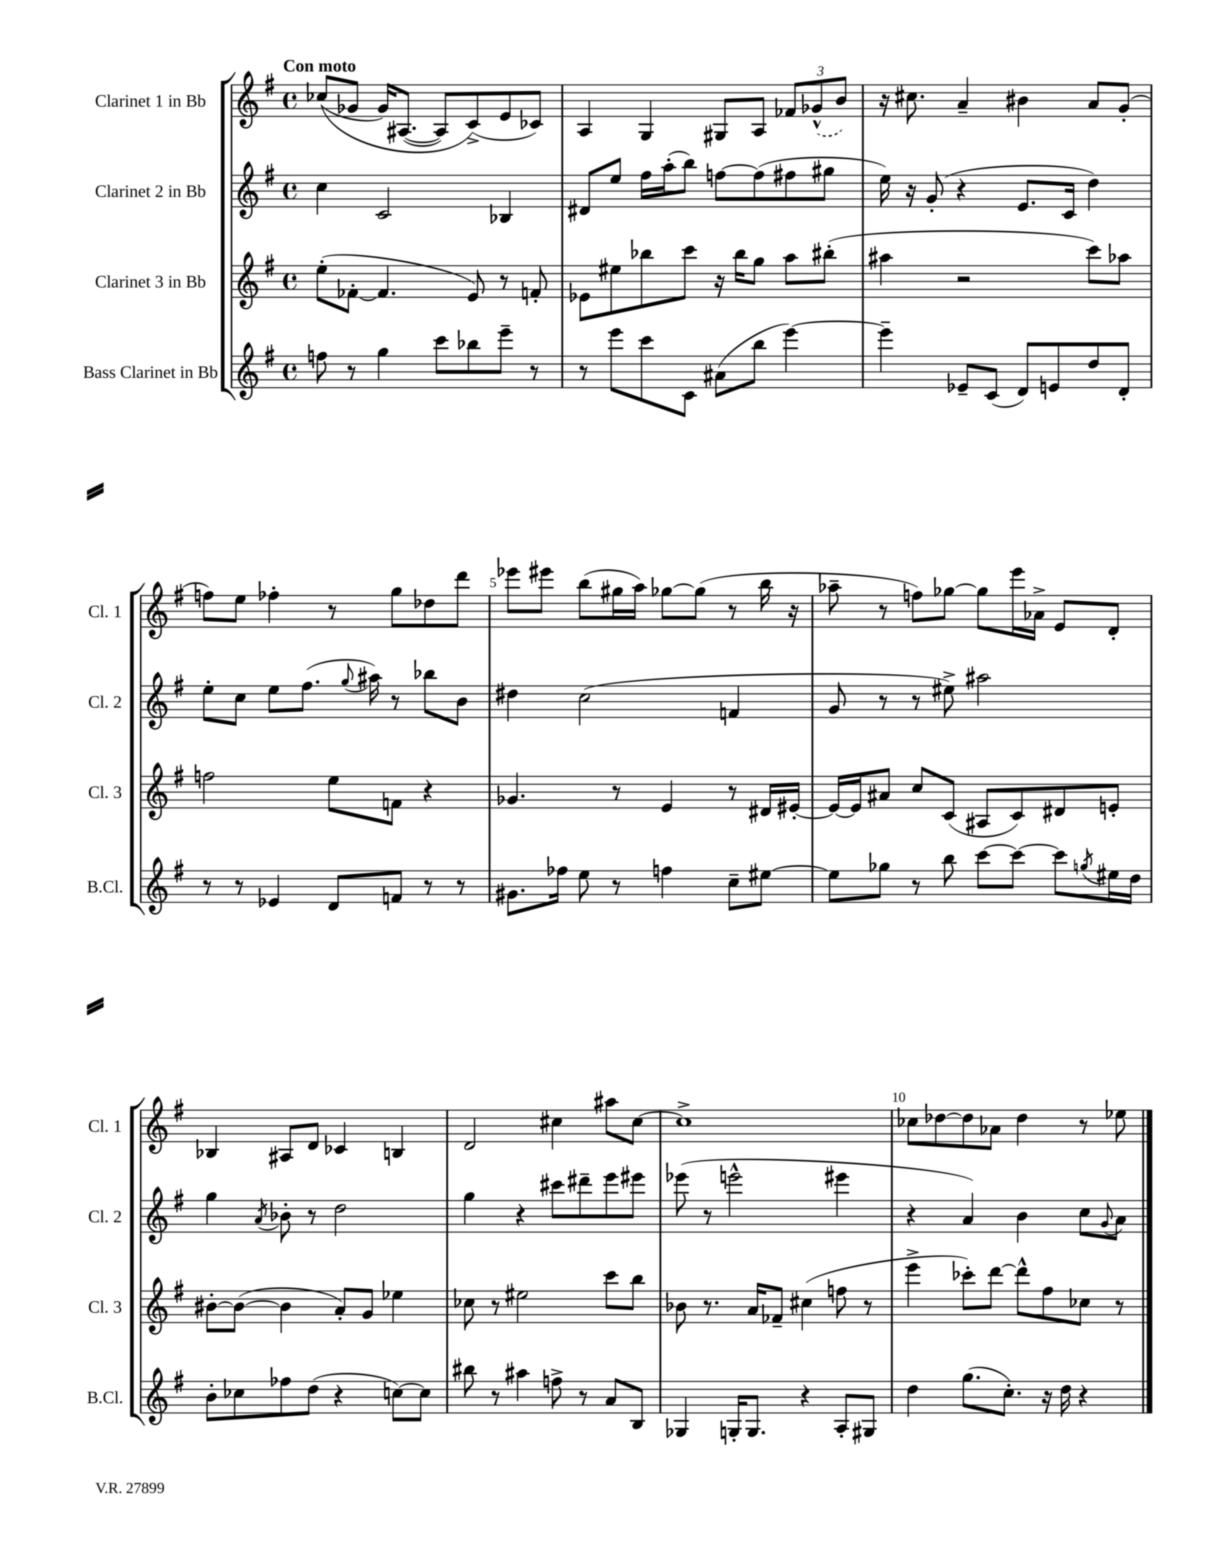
<<
\new StaffGroup <<
\new Staff = "s0" \with { instrumentName = "Clarinet 1 in Bb" shortInstrumentName = "Cl. 1" } {
    \clef treble \key g \major \defaultTimeSignature \time 4/4 \tempo "Con moto"
    ces''8(\( ges'8 ges'16) ais8.~( ais8) c'8->(\) e'8 ces'8) |
    a4 g4 gis8 a8 \tuplet 3/2 { fes'8 \once \slurDashed ges'8-^( b'8) } |
    r16 cis''8. a'4-- bis'4 a'8 g'8-.( |
    f''8) e''8 fes''4-. r8 g''8 des''8 d'''8 |
    ees'''8 eis'''8 b''8( gis''16 a''16) ges''8~ ges''8( r8 b''16 r16 |
    aes''8-- r8 f''8) ges''8~ ges''8 e'''16 aes'16-> e'8 d'8-. |
    bes4 ais8 d'8 ces'4 b4 |
    d'2 cis''4 ais''8 cis''8~ |
    cis''1-> |
    ces''8 des''8~ des''8 aes'8 des''4 r8 ees''8 \bar "|." |
}
\new Staff = "s1" \with { instrumentName = "Clarinet 2 in Bb" shortInstrumentName = "Cl. 2" } {
    \clef treble \key g \major \defaultTimeSignature \time 4/4
    c''4 c'2 bes4 |
    dis'8 e''8 fis''16 a''16-.( b''8) f''8~ f''8( fis''8 gis''8 |
    e''16) r16 g'8-.( r4 e'8. c'16 d''4) |
    e''8-. c''8 e''8 fis''8.( \appoggiatura { g''8 } ais''16) r8 bes''8 b'8 |
    dis''4 c''2( f'4 |
    g'8 r8 r8 eis''8->) ais''2 |
    g''4 \acciaccatura { a'8 } bes'8-. r8 d''2 |
    g''4 r4 cis'''8 dis'''8-- e'''8 eis'''8 |
    ees'''8( r8 e'''2-^ eis'''4 |
    r4 a'4) b'4 c''8 \appoggiatura { g'8 } a'8 \bar "|." |
}
\new Staff = "s2" \with { instrumentName = "Clarinet 3 in Bb" shortInstrumentName = "Cl. 3" } {
    \clef treble \key g \major \defaultTimeSignature \time 4/4
    e''8-.( fes'8~-. fes'4. e'8) r8 f'8-. |
    ees'8 eis''8 bes''8 c'''8 r16 bes''16 g''8 a''8 bis''8-.( |
    ais''4 r2 c'''8) aes''8 |
    f''2 e''8 f'8 r4 |
    ges'4. r8 e'4 r8 dis'16 eis'16~-. |
    eis'16~ eis'16 ais'8 c''8 c'8( ais8 c'8) dis'8 e'8-. |
    bis'8~-. bis'8~( bis'4 a'8-.) g'8 ees''4 |
    ces''8 r8 eis''2 c'''8 b''8 |
    bes'8 r8. a'16 fes'8-- cis''4( f''8 r8 |
    e'''4-> ces'''8-.) d'''8~ d'''8-^ fis''8 ces''8 r8 \bar "|." |
}
\new Staff = "s3" \with { instrumentName = "Bass Clarinet in Bb" shortInstrumentName = "B.Cl." } {
    \clef treble \key g \major \defaultTimeSignature \time 4/4
    f''8 r8 g''4 c'''8 bes''8 e'''8-- r8 |
    r8 e'''8 c'''8 c'8 ais'8( b''8 e'''4~) |
    e'''4-- ees'8-- c'8( d'8) e'8 d''8 d'8-. |
    r8 r8 ees'4 d'8 f'8 r8 r8 |
    gis'8. fes''16 e''8 r8 f''4 c''8-- eis''8~ |
    eis''8 ges''8 r8 b''8 c'''8~ c'''8~ c'''8 \acciaccatura { g''8 } eis''16 d''16 |
    b'8-. ces''8 fes''8 d''8( r4 c''8~) c''8 |
    bis''8 r8 ais''4 f''8-> r8 a'8 b8 |
    ges4 g16-. g8. r4 a8-. gis8 |
    d''4 g''8.( c''8.-.) r16 d''16 r4 \bar "|." |
}
>>
>>
\layout { \context { \Score \override BarNumber.break-visibility = ##(#f #t #t) barNumberVisibility = #(every-nth-bar-number-visible 5) } }
